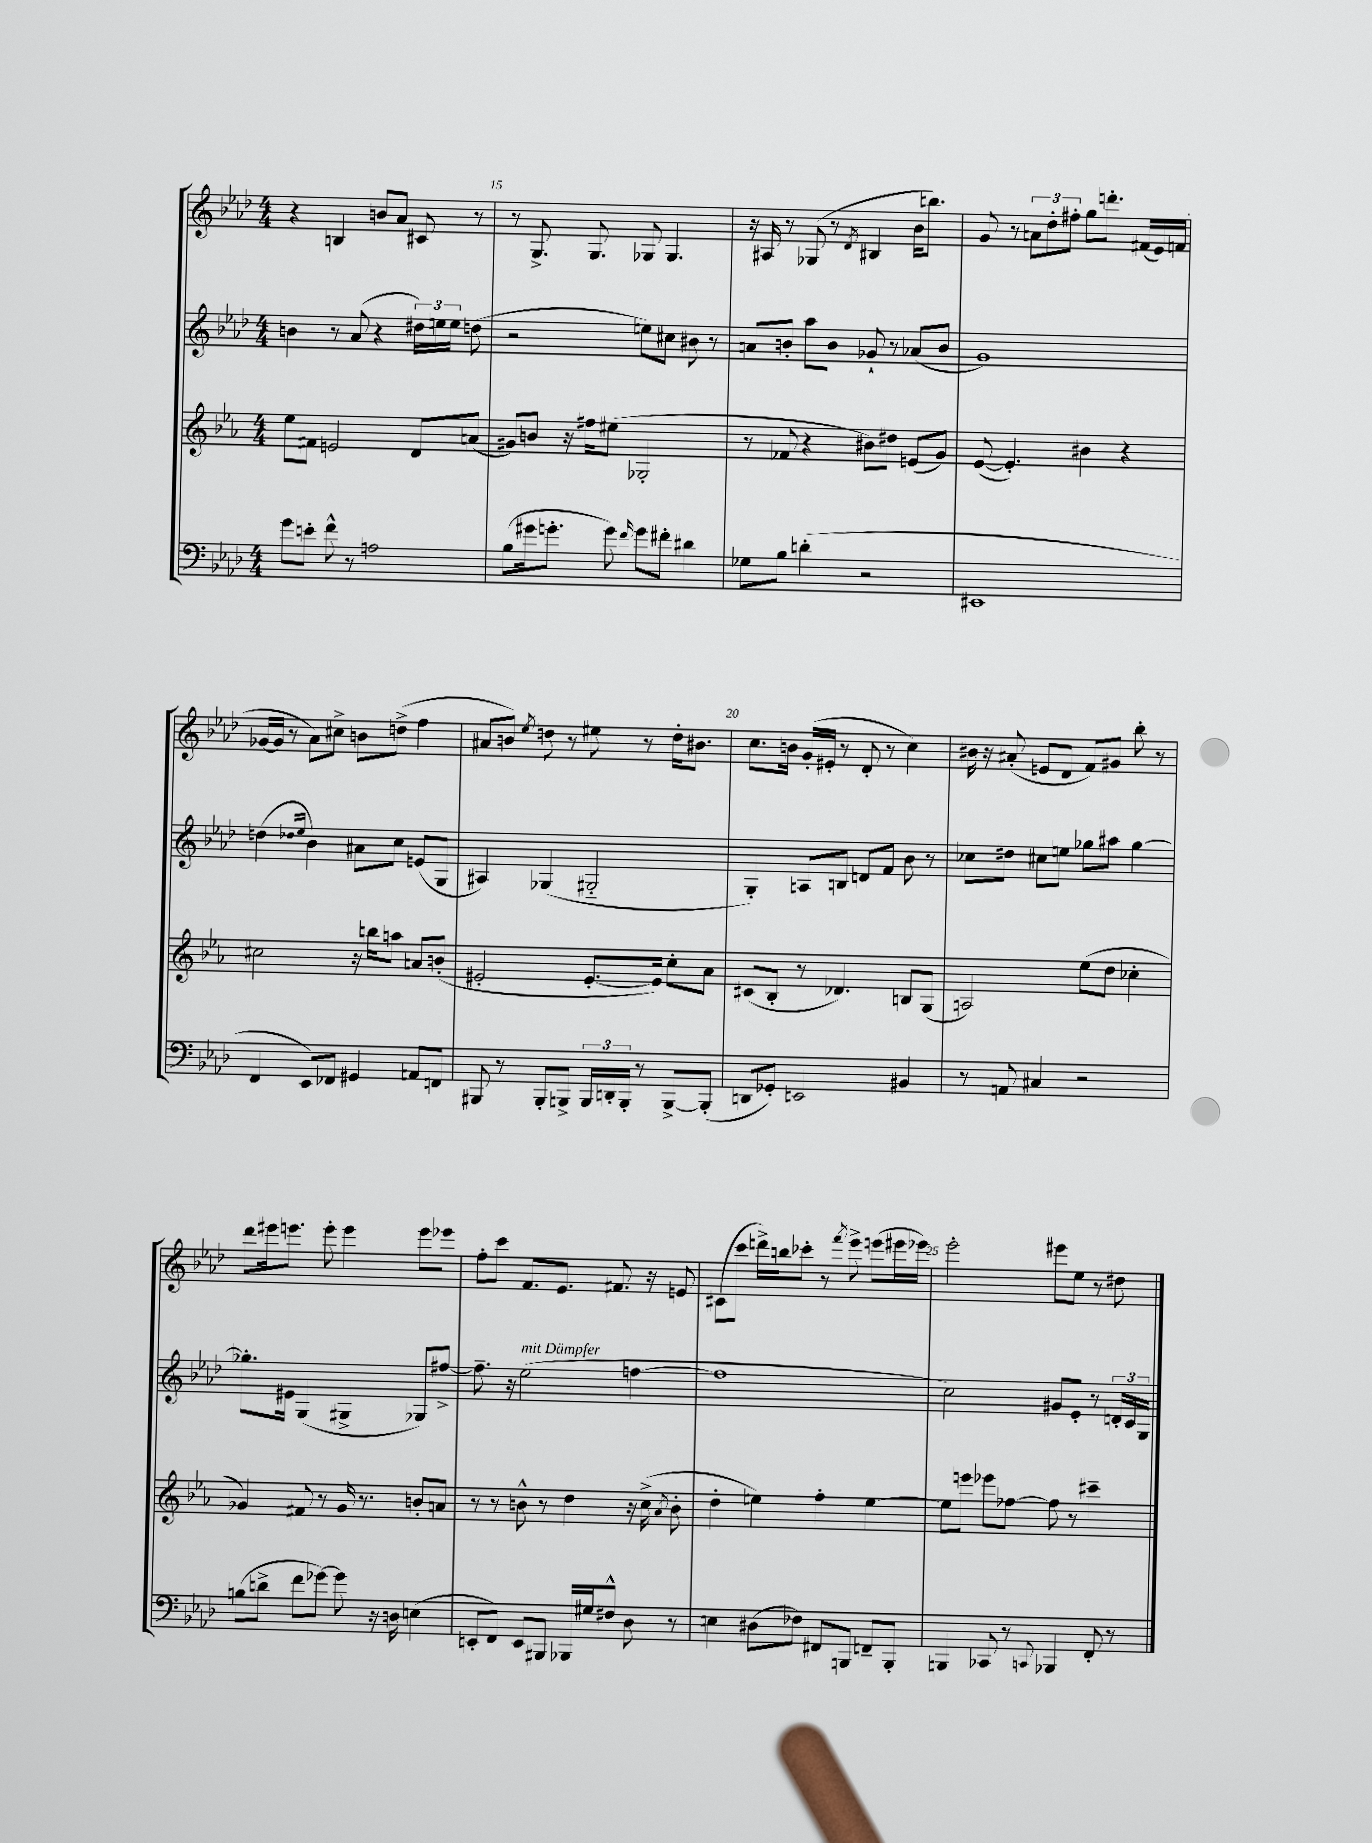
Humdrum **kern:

**kern	**kern	**kern	**kern
*part4	*part3	*part2	*part1
*staff4	*staff3	*staff2	*staff1
*clefF4	*clefG2	*clefG2	*clefG2
*k[b-e-a-d-]	*k[b-e-a-]	*k[b-e-a-d-]	*k[b-e-a-d-]
*M4/4	*M4/4	*M4/4	*M4/4
=14	=14	=14	=14
8g\L	8ee-\L	4bn\	4r
8en'\J	8f#X\J	.	.
8f^^\	2en/	8r	4Bn/
8r	.	(8a-/	.
2An\	.	4r	8bn/L
.	.	.	8a-/J
.	8d/L	24dd#X\LL)	8c#X/
.	.	24een\	.
.	.	24ee\JJ	.
.	(8an/J	(8ddn\	8r
=15	=15	=15	=15
(8B-\L	8g#X/L)	2r	8r
16g#X\k	8bn/J	.	8.G^/
8.gn'\J	.	.	.
.	16r	.	.
.	16ff#X\KL	.	8.G/
8g\)	(8ee#X\J	.	.
16qqf/	.	.	.
8g\L	2G-X'/	8een\L)	8G-X/
8f#X'\J	.	8cc#X\J	4.G-/
4d#X\	.	8b#X\	.
.	.	8r	.
=16	=16	=16	=16
8G-X\L	8r	8an/L	16r
.	.	.	16A#X/
8B-\J	8f-X/	8bn'/J	8r
(4dn'\	4r	8aa-\L	(8G-X/
.	.	8b\J	8r
.	.	.	8qd-/
2r	8b#X\L)	8g-X`/	4B#X/
.	8dd#X\J	8r	.
.	(8en/L	(8a-X/L	16b-\KL
.	.	.	8.bbn\J)
.	8g/J)	8b/J	.
=17	=17	=17	=17
1EE#X	([8e-/	1g)	8g/
.	4.e-'/])	.	8r
.	.	.	12an\L
.	.	.	12dd-'\
.	.	.	12ff#X'\J
.	4b#X\	.	8gg\L
.	.	.	8.dddn'\J
.	4r	.	.
.	.	.	(16f#X/LL
.	.	.	16e-/)
.	.	.	(16fn/JJ
!!LO:LB:g=z
=18	=18	=18	=18
4FF/	2cc#X\	(4ddn\	[16g-X/LL
.	.	.	16g-/JJ]
.	.	.	8r
.	.	16qqdd-X/LL	.
.	.	16qqee-/JJ	.
8EE-/L)	.	4b-\)	8a-\L)
8FF-X/J	.	.	8cc#X^\J
4GG#X/	16r	8a#X\L	8bn\L
.	16bbn\KL	.	.
.	8aan\J	8cc\J	(8ddn^\J
8AAn/L	8an/L	(8en/L	4ff\
8FFn/J	(8bn'/J	8G/J	.
=19	=19	=19	=19
8BBB#X/	2e#X'/	4A#X/)	8a#X/L
8r	.	.	8bn/J)
.	.	.	8qee-/
8BBB#'/L	.	(4G-X/	8ddn\
8BBBn^/J	.	.	8r
24BBB/LL	[8.e#'/L	2G#X/	8ee#X\
24DDn'/	.	.	.
24BBB'/JJ	.	.	.
8r	.	.	8r
.	16e#/Jk])	.	.
[8BBB^/L	8cc'\L	.	16dd'\KL
.	.	.	8.b#X\J
(8BBB'/J]	8a-\J	.	.
=20	=20	=20	=20
8DDn/L	(8c#X/L	4G'/)	8.cc\L
8GG-X'/J)	8B-'/J	.	.
.	.	.	16bn\Jk
2EEn/	8r	8An/L	(16g'/LL
.	.	.	16e#X'/JJ
.	4.d-X/)	8Bn/J	8r
.	.	8dn/L	8d-'/
.	.	8f/J	8r
4BB#X/	8Bn/L	8b-\	4cc\)
.	(8G/J	8r	.
=21	=21	=21	=21
8r	2An/)	8cc-X\L	16b#X\
.	.	.	16r
8AAn/	.	8dd#X\J	(8a#X'/
4C#X/	.	8cc#X\L	8en/L
.	.	8een\J	8d-/J
2r	(8ee-\L	8gg-X\L	8f/L)
.	8dd\J	8aa#X\J	8g#X/J
.	4cc-X'\	[4gg-\	8bb-'\
.	.	.	8r
!!LO:LB:g=z
=22	=22	=22	=22
(8Bn\L	4g-X/)	8.gg-X'\L]	8ddd-\L
8dn^\J	.	.	16eee#X\k
.	.	16e#X\Jk	8.eeen\J
8f\L	8f#X/	(4G/	.
[8g-X\J)	8r	.	8eee'\
8g-\]	16g-/	4G#X^/	4eee\
.	8.r	.	.
16r	.	.	.
16Dn\	.	.	.
(4En\	8bn'/L	8G-X/L)	8eee\L
.	8an/J	[8ff#X^/J	8eee-X\J
=23	=23	=23	=23
8EEn'/L	8r	8.ff#~\]	8ff'\L
8FF/J)	8r	.	8ccc\J
.	.	16r	.
!	!	!LO:TX:a:i:t=mit Dämpfer	!
8EE/L	8bn^^\	(2ee-\	8.f/L
8BBB#X/J	8r	.	.
.	.	.	8.e-/J
16BBB-X/LL	4dd\	.	.
16G#X/J	.	.	.
8F#X^^/J	.	.	8.f#X/
8D-\	16r	[4ffn\	.
.	(16cc^\	.	16r
.	8qa-/	.	.
8r	8b'\	.	8en/
=24	=24	=24	=24
4En\	4dd'\	1ff]	(8c#X\L
.	.	.	8ccc\J
(8D#X\L	4een\)	.	16dddn^\LL)
.	.	.	16bbn\J
8F-X\J)	.	.	8ccc-X'\J
8FF#X/L	4ff'\	.	8r
.	.	.	8qfff/
8BBBn/J	.	.	8eee-^\
8FFn~/L	[4ee\	.	(8eeen\L
8BBB'/J	.	.	16eee#X\L
.	.	.	16eee-X\JJ)
=25	=25	=25	=25
4BBBn/	8ee\L]	2cc\)	2eee-'\
.	8eeen\J	.	.
8CC-X/	8eee-X\L	.	.
8r	[8ff-X\J	.	.
8qqCCn/	.	.	.
4BBB-X/	8ff-\]	8g#X/L	8eee#X\L
.	8r	8e-'/J	8ee-\J
8FF'/	4ccc#X~\	8r	8r
8r	.	24dn'/LL	8dd#X\
.	.	24c/	.
.	.	24G/JJ	.
==	==	==	==
*-	*-	*-	*-
